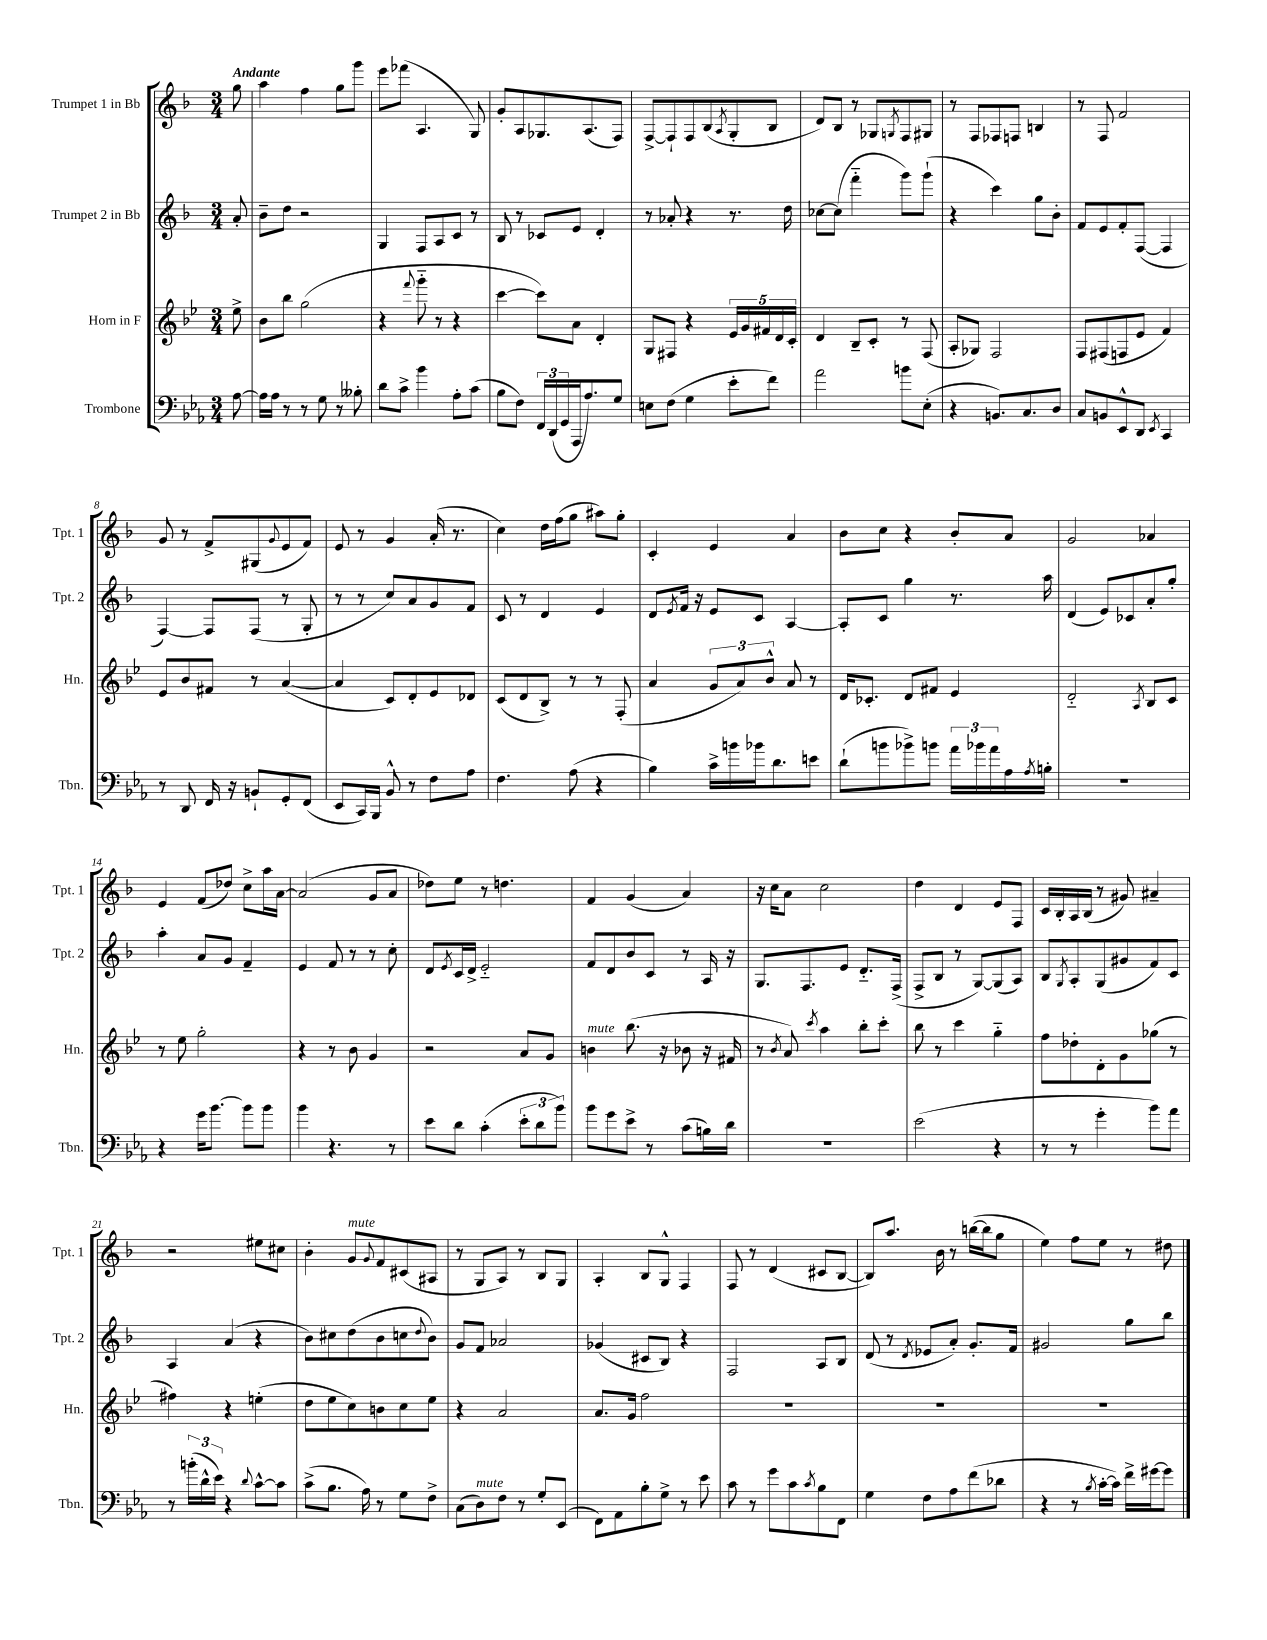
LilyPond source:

<<
\new StaffGroup <<
\new Staff = "s0" \with { instrumentName = "Trumpet 1 in Bb" shortInstrumentName = "Tpt. 1" } {
    \clef treble \key f \major \numericTimeSignature \time 3/4 \partial 8 \tempo "Andante"
    g''8 |
    a''4 f''4 g''8 g'''8 |
    e'''8 fes'''8( a4. g8) |
    g'8-. a8 ges8. a8.( f8) |
    f8~-> f8-! f8 bes8( \acciaccatura { a8 } g8-. bes8 |
    d'8) bes8 r8 ges8 \acciaccatura { g8 } f8 gis8 |
    r8 f8 fes8 f8 b4 |
    r8 f8 f'2 |
    g'8 r8 f'8-> gis8( \appoggiatura { g'8 } e'8 f'8) |
    e'8 r8 g'4 a'16-.( r8. |
    c''4) d''16 f''16( g''8 ais''8) g''8-. |
    c'4-. e'4 a'4 |
    bes'8 c''8 r4 bes'8-. a'8 |
    g'2 aes'4 |
    e'4 f'8( des''8) c''8-> a''16 a'16~ |
    a'2( g'8 a'8 |
    des''8) e''8 r8 d''4. |
    f'4 g'4( a'4) |
    r16 c''16 a'8 c''2 |
    d''4 d'4 e'8 f8 |
    c'16 bes16-. a16 bes16( r8 gis'8) ais'4-- |
    r2 eis''8 cis''8 |
    bes'4-. g'8^\markup { \italic "mute" } \appoggiatura { g'8 } f'8 cis'8( ais8 |
    r8 g8 a8) r8 bes8 g8 |
    a4-. bes8 g8-^ f4 |
    f8 r8 d'4( cis'8 bes8~ |
    bes8) a''8. bes'16 r8 b''16~( b''16 g''8 |
    e''4) f''8 e''8 r8 dis''8 \bar "|." |
}
\new Staff = "s1" \with { instrumentName = "Trumpet 2 in Bb" shortInstrumentName = "Tpt. 2" } {
    \clef treble \key f \major \numericTimeSignature \time 3/4 \partial 8
    a'8-. |
    bes'8-- d''8 r2 |
    g4 f8 a8 c'8 r8 |
    bes8 r8 ces'8 e'8 d'4-. |
    r8 aes'8-. r4 r8. d''16 |
    ces''8~ ces''8( f'''4-_ g'''8) g'''8-!( |
    r4 c'''4) g''8 bes'8-. |
    f'8 e'8 f'8-. f8~( f4 |
    f4~) f8 f8( r8 g8-. |
    r8 r8 c''8) a'8 g'8 f'8 |
    c'8 r8 d'4 e'4 |
    d'8 \acciaccatura { e'8 } f'16 r16 e'8 c'8 a4~ |
    a8-. c'8 g''4 r8. a''16 |
    d'4( e'8) ces'8 a'8-. g''8-. |
    a''4-. a'8 g'8 f'4-- |
    e'4 f'8 r8 r8 c''8-. |
    d'8 \acciaccatura { e'8 } c'16 d'16-> e'2-_ |
    f'8 d'8 bes'8 c'8 r8 a16 r16 |
    g8. f8. e'8 d'8.-_ f16->( |
    f8-> bes8 r8 g8~) g8( a8) |
    bes8 \acciaccatura { g8 } a8-. g8( gis'8 f'8) c'8 |
    a4 a'4( r4 |
    bes'8) cis''8 d''8( bes'8 c''8 \appoggiatura { d''8 } bes'8) |
    g'8 f'8 aes'2 |
    ges'4( cis'8 bes8) r4 |
    f2 a8 bes8 |
    d'8( r8 \acciaccatura { d'8 } ees'8 a'8-.) g'8.-. f'16 |
    gis'2 g''8 bes''8 \bar "|." |
}
\new Staff = "s2" \with { instrumentName = "Horn in F" shortInstrumentName = "Hn." } {
    \clef treble \key bes \major \numericTimeSignature \time 3/4 \partial 8
    ees''8-> |
    bes'8 bes''8 g''2( |
    r4 \appoggiatura { f'''8 } g'''8-_ r8 r4 |
    c'''4~ c'''8) a'8 d'4-. |
    g8 fis8 r4 \tuplet 5/4 { ees'16 g'16 fis'16 d'16 c'16-. } |
    d'4 bes8-- c'8-. r8 f8( |
    a8-. ges8) f2 |
    f8 fis8( f8 ees'8 f'4) |
    ees'8 bes'8 fis'8 r8 a'4~( |
    a'4 c'8) d'8-. ees'8 des'8 |
    c'8( d'8 bes8->) r8 r8 f8-.( |
    a'4 \tuplet 3/2 { g'8 a'8) bes'8-^ } a'8 r8 |
    d'16 ces'8.-. d'8 fis'8 ees'4 |
    d'2-_ \acciaccatura { a8 } bes8 c'8 |
    r8 ees''8 g''2-. |
    r4 r8 bes'8 g'4 |
    r2 a'8 g'8 |
    b'4^\markup { \italic "mute" } bes''8.( r16 bes'8 r16 fis'16 |
    r8 \acciaccatura { bes'8 } a'8) \acciaccatura { c'''8 } a''4 bes''8-. c'''8-. |
    bes''8 r8 c'''4 g''4-_ |
    f''8 des''8-. d'8-. g'8 ges''8( r8 |
    fis''4) r4 e''4-.( |
    d''8 ees''8 c''8) b'8 c''8 ees''8 |
    r4 a'2 |
    a'8. g'16 f''2 |
    R2. |
    R2. |
    R2. \bar "|." |
}
\new Staff = "s3" \with { instrumentName = "Trombone" shortInstrumentName = "Tbn." } {
    \clef bass \key ees \major \numericTimeSignature \time 3/4 \partial 8
    aes8~ |
    aes16 aes16 r8 r8 g8 r8 beses8-. |
    d'8 c'8-> bes'4 aes8-. c'8( |
    bes8 f8) \tuplet 3/2 { f,16 d,16( g,16 } aes,,16 aes8.) g8 |
    e8 f8( g4 ees'8-. f'8) |
    aes'2 b'8 ees8-.( |
    r4 b,8.) c8. d8 |
    c8 b,8 ees,8-^ d,8 \acciaccatura { ees,8 } c,4 |
    r8 d,8 f,16 r16 b,8-! g,8-. f,8( |
    ees,8 c,16) bes,,16 bes,8-^ r8 f8 aes8 |
    f4. aes8( r4 |
    bes4) c'16-> b'16 bes'16 d'8. e'8 |
    d'8-!( b'8 bes'8->) b'8 \tuplet 3/2 { aes'16 bes'16 aes'16 } aes16 \acciaccatura { aes8 } b16-. |
    R2. |
    r4 g'16 bes'8.~ bes'8 bes'8 |
    bes'4 r4. r8 |
    ees'8 d'8 c'4-.( \tuplet 3/2 { ees'8-. d'8 bes'8) } |
    bes'8 g'8 ees'8-> r8 c'8( b16) d'16 |
    R2. |
    ees'2( r4 |
    r8 r8 g'4-. bes'8) aes'8 |
    r8 \tuplet 3/2 { b'16-.( d'16-^ ees'16) } r4 \appoggiatura { d'8 } c'8~-^ c'8 |
    c'8->( bes8. aes16) r8 g8 f8-> |
    c8( d8^\markup { \italic "mute" }) f8 r8 g8-. ees,8( |
    f,8) aes,8 bes8-. g8-> r8 ees'8 |
    c'8 r8 g'8 c'8 \acciaccatura { c'8 } bes8 f,8 |
    g4 f8 aes8 f'8( des'8 |
    r4 r8 \acciaccatura { bes8 } c'16~-. c'16) f'16-> gis'16~ gis'8 \bar "|." |
}
>>
>>
